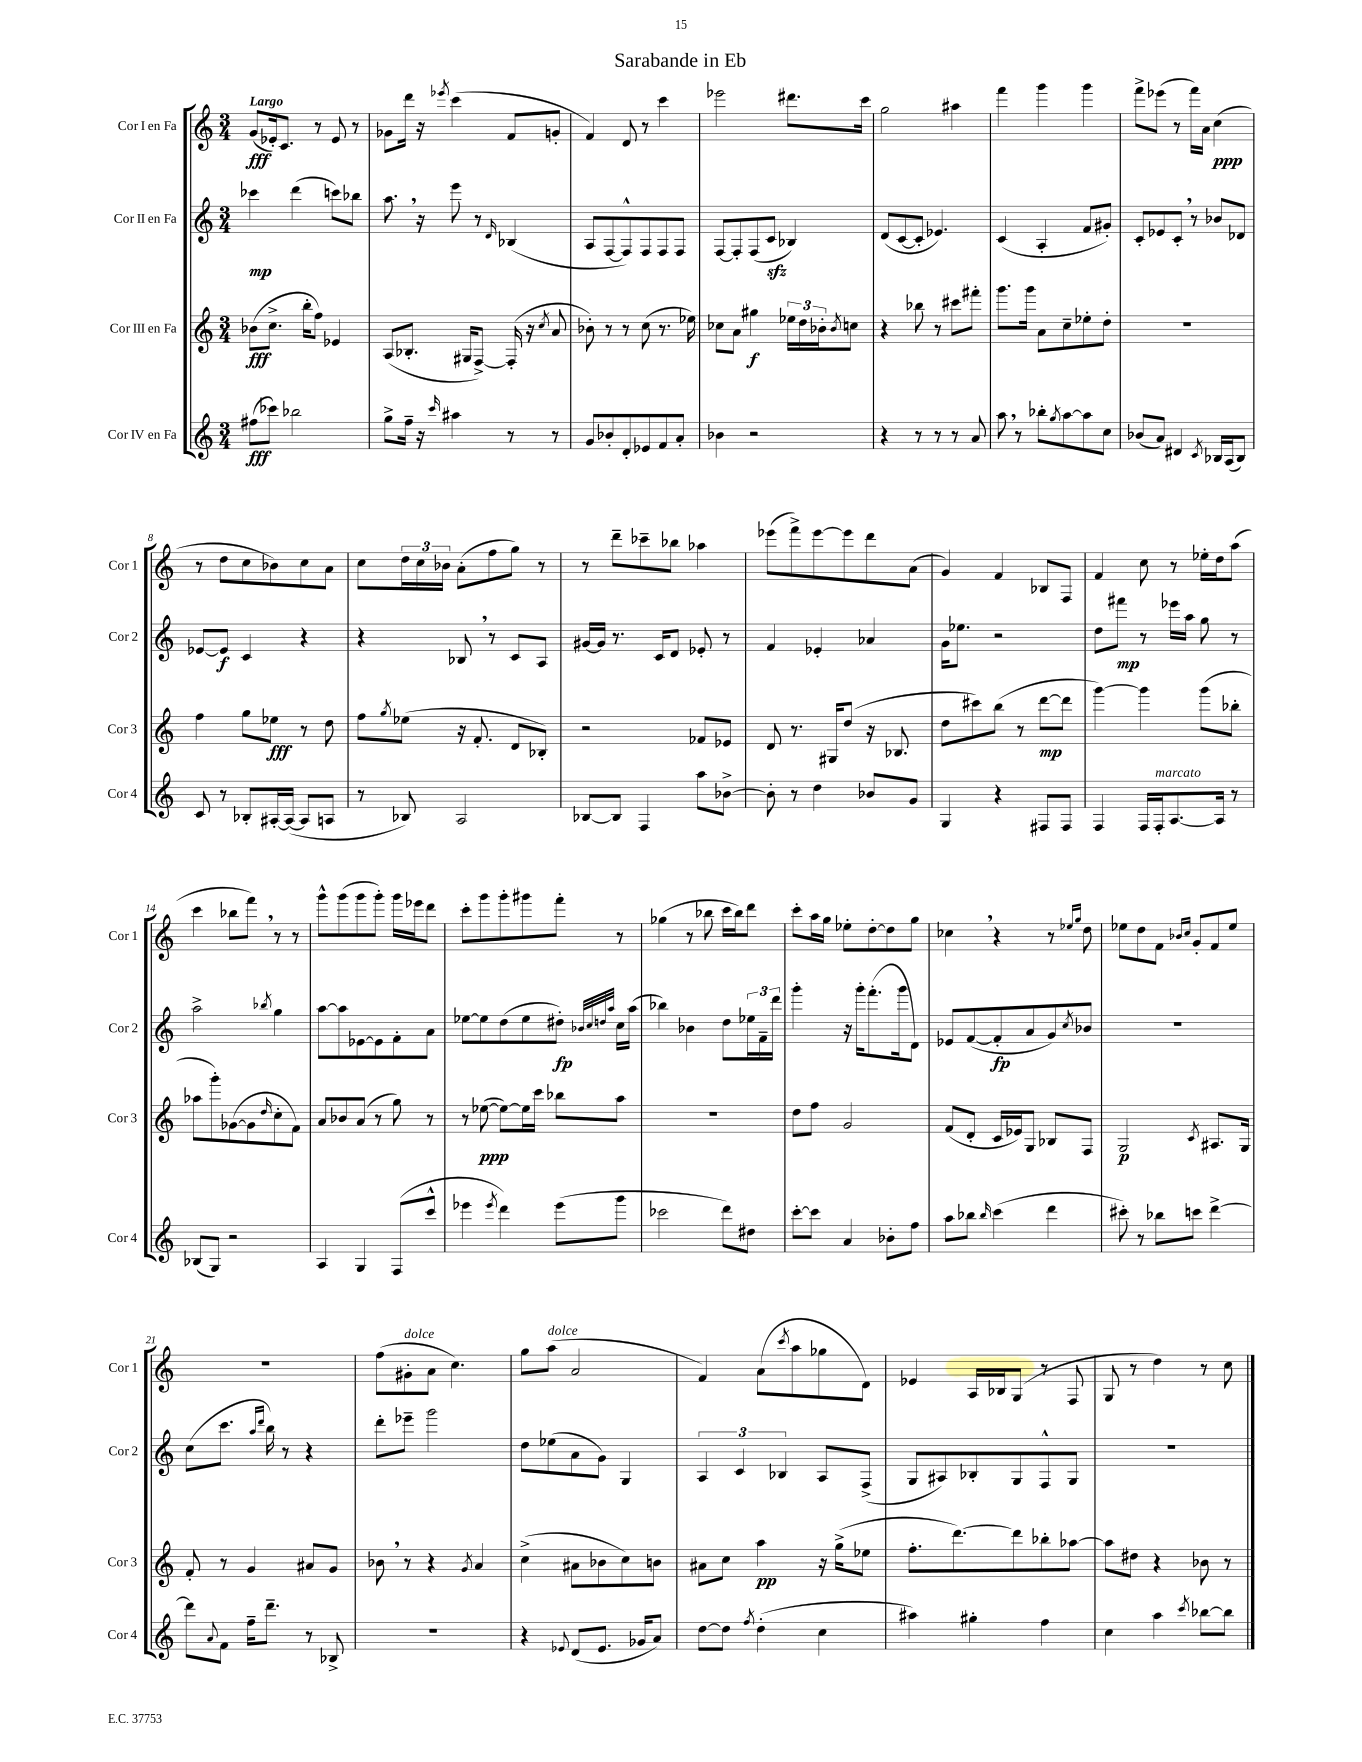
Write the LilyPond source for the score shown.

\header { title = "Sarabande in Eb" }
<<
\new StaffGroup <<
\new Staff = "s0" \with { instrumentName = "Cor I en Fa" shortInstrumentName = "Cor 1" } {
    \clef treble \key c \major \numericTimeSignature \time 3/4 \tempo "Largo"
    g'8\fff( ees'16-.) c'8. r8 ees'8 r8 |
    ges'8 d'''16 r16 \acciaccatura { ees'''8 } c'''4( f'8 g'8-. |
    f'4) d'8 r8 c'''4 |
    ees'''2 dis'''8. c'''16 |
    g''2 ais''4 |
    f'''4 g'''4 g'''4 |
    f'''8-> ees'''8( r8 f'''16) a'16 c''4\ppp( |
    r8 d''8 c''8 bes'8) c''8 a'8 |
    c''8 \tuplet 3/2 { d''16 c''16 bes'16 } a'8-.( f''8 g''8) r8 |
    r8 d'''8-- ces'''8-- bes''8 aes''4 |
    ees'''8( f'''8->) ees'''8~ ees'''8 d'''8 a'8( |
    g'4) f'4 bes8 f8 |
    f'4 c''8 r8 ees''16-. d''16 a''8( |
    c'''4 bes''8 f'''8) \breathe r8 r8 |
    g'''8-^ g'''8( g'''8 g'''8-.) g'''16 ees'''16 d'''8 |
    c'''8-. g'''8 g'''8-. gis'''8 f'''8-. r8 |
    ges''4( r8 bes''8 c'''16 bes''16) d'''8 |
    c'''8-. a''16 g''16 ees''8-. d''8~-. d''8 g''8 |
    ces''4 \breathe r4 r8 \grace { ees''16 g''16 } d''8 |
    ees''8 d''8 f'8 \grace { bes'16 c''16 } g'8-. f'8 ees''8 |
    R2. |
    f''8( gis'8-.^\markup { \italic "dolce" } a'8 c''4.) |
    g''8 a''8^\markup { \italic "dolce" }( a'2 |
    f'4) a'8( \acciaccatura { c'''8 } a''8 ges''8 d'8) |
    ees'4 a16 bes16 g8( r8 f8 |
    g8 r8 d''4) r8 c''8 \bar "|." |
}
\new Staff = "s1" \with { instrumentName = "Cor II en Fa" shortInstrumentName = "Cor 2" } {
    \clef treble \key c \major \numericTimeSignature \time 3/4
    ces'''4\mp d'''4( c'''8) bes''8 |
    a''8. \breathe r16 e'''8 r8 \grace { d'16 } bes4( |
    a8 f8~ f8-^) f8 f8 f8 |
    f8~ f8-. f8( c'8\sfz bes4) |
    d'8( c'8~ c'8-. ees'4.) |
    c'4( a4-. f'8 gis'8-.) |
    c'8-. ees'8 c'8-. \breathe r8 bes'8 des'8 |
    ees'8~ ees'8\f c'4 r4 |
    r4 bes8 \breathe r8 c'8 a8 |
    gis'16~ gis'16 r8. c'16 d'8 ees'8-. r8 |
    f'4 ees'4-. aes'4 |
    g'16 ees''8. r2 |
    d''8 fis'''8\mp r8 ees'''16 a''16 g''8 r8 |
    a''2-> \acciaccatura { bes''8 } g''4 |
    a''8~ a''8 ees'8~ ees'8 f'8-. a'8 |
    ees''8~ ees''8 d''8( ees''8 dis''8-.\fp) \grace { bes'32 c''32 d''32 a''32 } c''16 a''16( |
    bes''4) bes'4 d''8 \tuplet 3/2 { ees''16 f'16-- d'''16 } |
    g'''4-. r16 g'''16-. f'''8.-.( g'''16 d'8) |
    ees'8 f'8~( f'8-.\fp a'8 g'8) \acciaccatura { c''8 } bes'8 |
    R2. |
    c''8( c'''8. \grace { a''16 d'''16 } b''16) r8 r4 |
    d'''8-. ees'''8-- g'''2 |
    d''8 ees''8( a'8 g'8) g4 |
    \tuplet 3/2 { a4 c'4 bes4 } a8 f8->( |
    g8 ais8) bes8-. g8 f8-^ g8 |
    R2. \bar "|." |
}
\new Staff = "s2" \with { instrumentName = "Cor III en Fa" shortInstrumentName = "Cor 3" } {
    \clef treble \key c \major \numericTimeSignature \time 3/4
    bes'8\fff( c''8.-> b''16-. f''8) ees'4 |
    a8( bes8.-. gis16 f8~->) f16-.( r16 \acciaccatura { c''8 } a'8 |
    bes'8-.) r8 r8 c''8( r8. ees''16) |
    ces''8 a'8 gis''4\f \tuplet 3/2 { ees''16 d''16 bes'16-. } \acciaccatura { bes'8 } c''8 |
    r4 bes''8 r8 cis'''8 fis'''8-. |
    g'''8. g'''16 a'8 c''8-- ees''8-. d''8-. |
    R2. |
    f''4 g''8 ees''8\fff r8 d''8 |
    f''8 \acciaccatura { g''8 } ees''8( r16 f'8.-. d'8 bes8-.) |
    r2 fes'8 ees'8 |
    d'8 r8. gis16 d''8( r16 bes8. |
    d''8 cis'''8) b''8( r8 d'''8~\mp d'''8 |
    g'''4~) g'''4 g'''8( bes''8-. |
    aes''8 g'''8-.) ges'8~( ges'8 \grace { d''16 } c''8-. f'8) |
    a'8 bes'8 a'8( r8 g''8) r8 |
    r8 ees''8~\ppp( ees''8~) ees''16 c'''16 bes''8 a''8 |
    R2. |
    d''8 f''8 g'2 |
    f'8( d'8-. c'16 ees'16) g8 bes8 f8 |
    g2\p \acciaccatura { c'8 } ais8. g16 |
    f'8-. r8 g'4 ais'8 g'8 |
    bes'8 \breathe r8 r4 \acciaccatura { g'8 } a'4 |
    c''4->( ais'8 bes'8 c''8) b'8 |
    ais'8 c''8 a''4\pp r16 g''16->( ees''8 |
    f''8.-. d'''8.~) d'''8 bes''8-. aes''8~ |
    aes''8 dis''8 r4 bes'8 r8 \bar "|." |
}
\new Staff = "s3" \with { instrumentName = "Cor IV en Fa" shortInstrumentName = "Cor 4" } {
    \clef treble \key c \major \numericTimeSignature \time 3/4
    fis''8\fff( ces'''8) bes''2 |
    g''8-> f''16-- r16 \grace { c'''16 } ais''4 r8 r8 |
    g'8 bes'8-. d'8-. ees'8 f'8 a'8-. |
    bes'4 r2 |
    r4 r8 r8 r8 a'8 |
    a''8 \breathe r8 bes''8-. \acciaccatura { g''8 } a''8~ a''8 c''8 |
    bes'8( a'8) dis'4 \acciaccatura { c'8 } bes16 a16( bes8) |
    c'8 r8 bes8-. ais16~-. ais16~( ais8 a8 |
    r8 bes8) a2 |
    bes8~ bes8 f4 a''8 bes'8~-> |
    bes'8-. r8 d''4 bes'8 g'8 |
    g4 r4 fis8 fis8 |
    f4 f16 f16-.^\markup { \italic "marcato" } a8.~ a16 r8 |
    bes8( g8) r2 |
    a4 g4 f8( c'''8-^ |
    ees'''4 \acciaccatura { ees'''8 } d'''4) ees'''8( g'''8 |
    ces'''2 d'''8) dis''8 |
    c'''8~-. c'''8 a'4 bes'8-. f''8 |
    a''8 bes''8 \grace { bes''16 } c'''4( d'''4 |
    cis'''8-.) r8 bes''8 c'''8 d'''4~-> |
    d'''8 \appoggiatura { a'8 } f'8 f''16-- d'''8.-- r8 bes8-> |
    R2. |
    r4 \appoggiatura { ees'8 } d'8( ees'8. ges'16 a'8) |
    d''8~ d''8 \acciaccatura { f''8 } d''4-.( c''4 |
    ais''4) gis''4-. f''4 |
    c''4 a''4 \acciaccatura { c'''8 } bes''8~ bes''8 \bar "|." |
}
>>
>>
